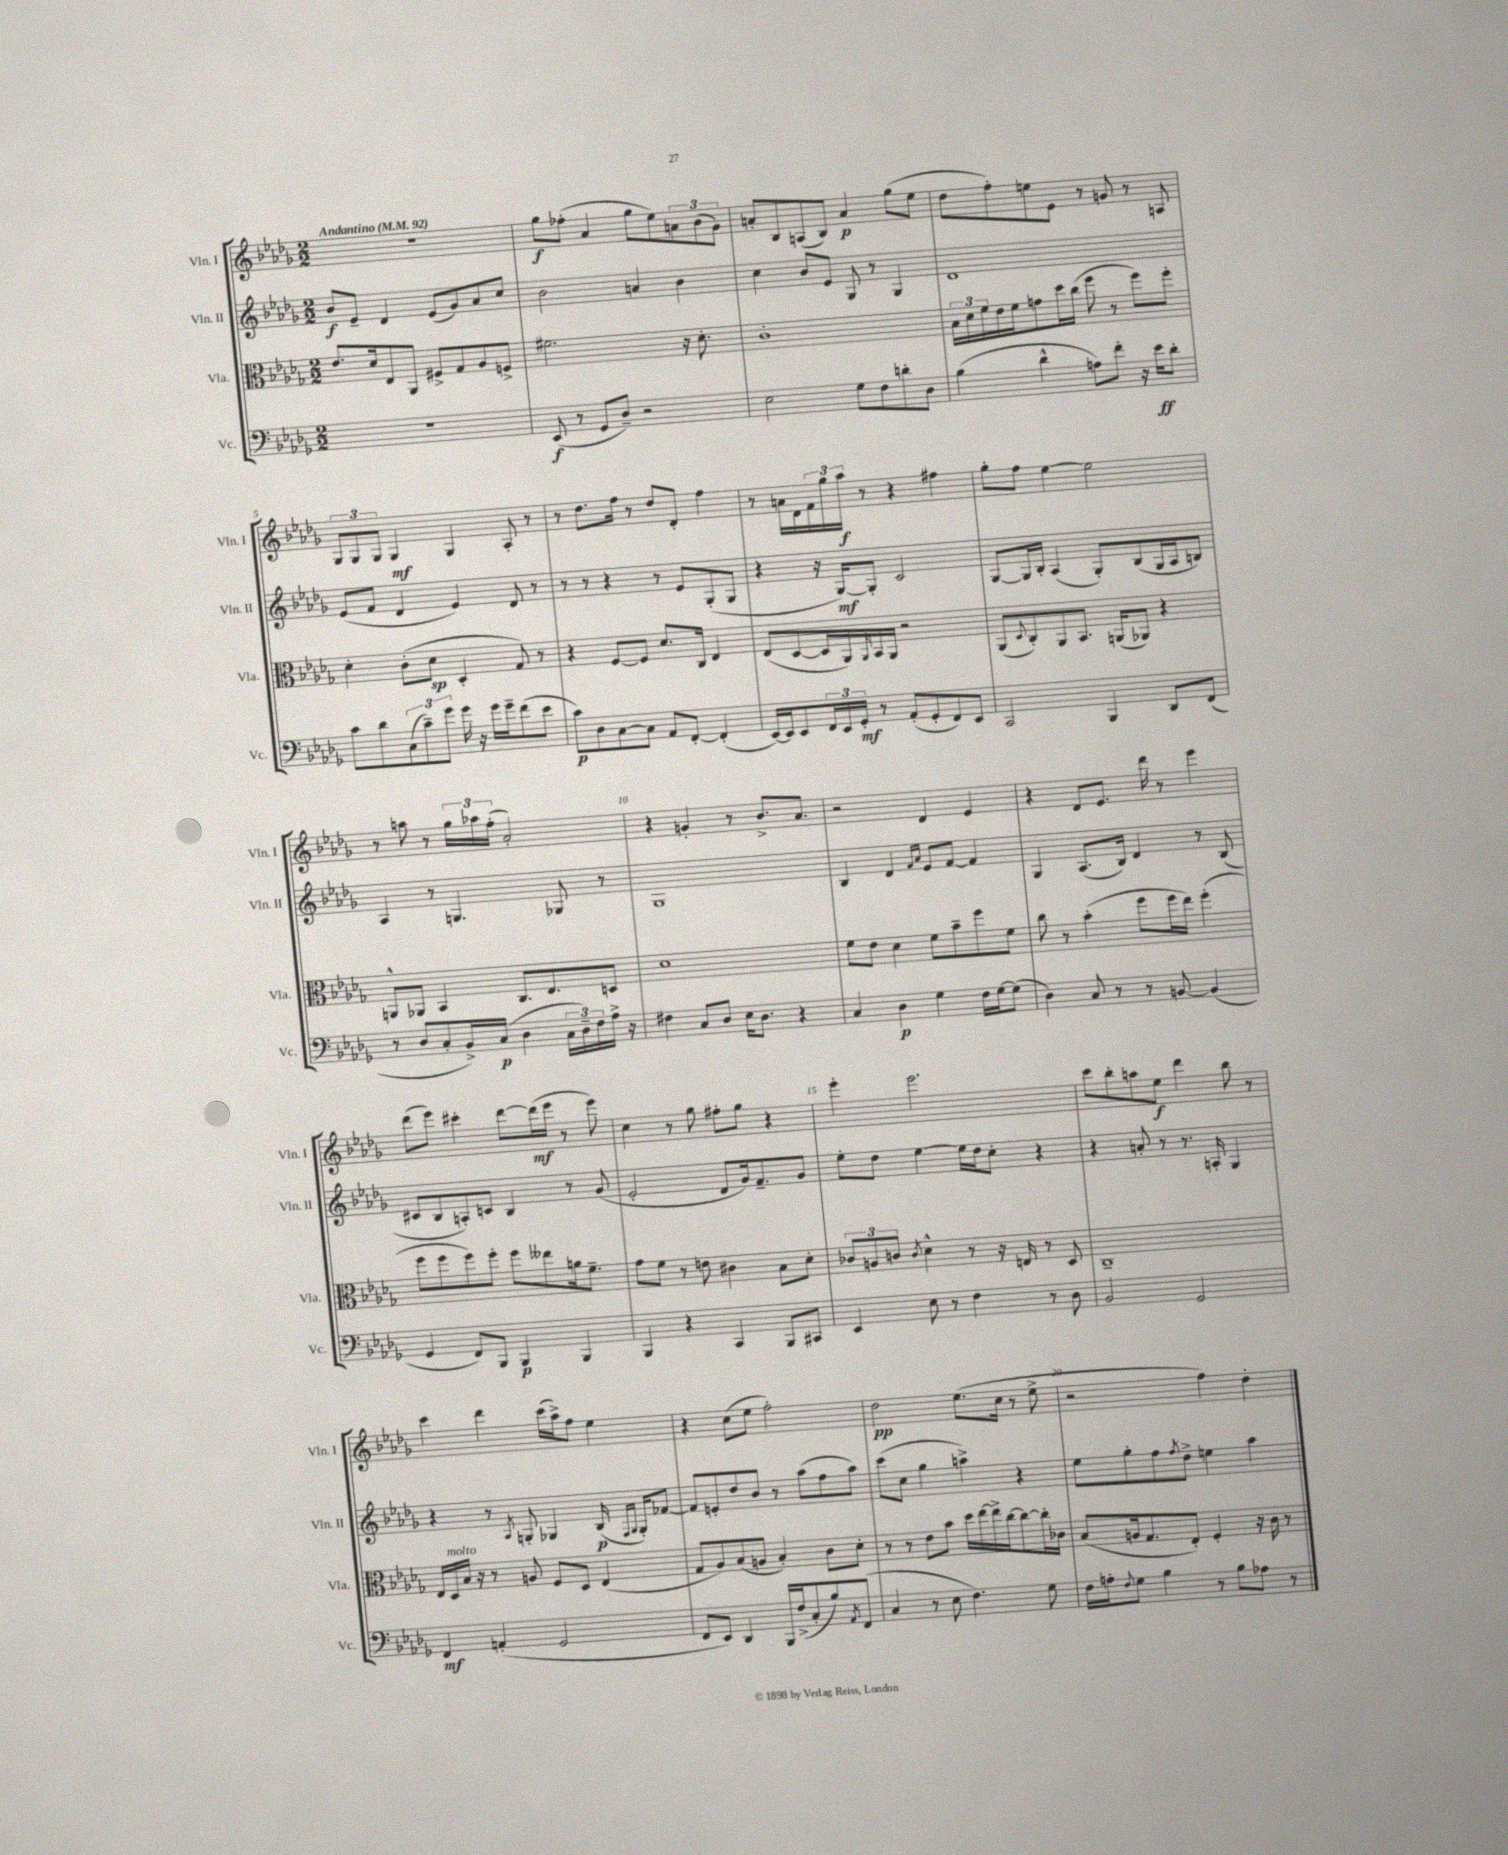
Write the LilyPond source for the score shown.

<<
\new StaffGroup <<
\new Staff = "s0" \with { instrumentName = "Vln. I" shortInstrumentName = "Vln. I" } {
    \clef treble \key des \major \numericTimeSignature \time 2/2 \tempo "Andantino" 4 = 92
    r1 |
    ges''8\f fes''8-.( aes'4 ges''8 ees''8) \tuplet 3/2 { a'8 bes'8( ges'8) } |
    a'8-. bes8 a8( bes8) a'4\p ges''8( ees''8 |
    des''8 f''8-.) e''8 ees'8 r8 g'8 r8 a8 |
    \tuplet 3/2 { ges8 ges8 ges8 } ges4\mf ges4 aes8-. r8 |
    r8 des''8. f''16 r8 des''8 des'8-. f''4 |
    r8 a'16 des'16 \tuplet 3/2 { f'16 ges''16 aes''16\f } r8 r4 fis''4 |
    ges''8-. f''8 ees''4~ ees''2 |
    r8 a''8 r8 \tuplet 3/2 { ges''16 aes''16 f''16-.( } aes'2-.) |
    r4 g'4-. r8 bes'8.-> aes'8. |
    r2 des'4 ees'4 |
    r4 des'8 ees'8. des'''16 r8 ees'''4 |
    des'''8( ees'''8) cis'''4-. des'''8~ des'''16\mf( ees'''16 r8 ees'''8) |
    c''4 r8 ges''8 fis''8-. ges''8 r4 |
    ees'''4-. ees'''2. |
    c'''8 bes''8-. a''8 ees''8\f des'''4 bes''8 r8 |
    c'''4 des'''4 c'''16( aes''16->) f''8 ees''4 |
    r4 c''8( ees''8 f''2-.) |
    des''2\pp ees''8.( c''16 r8 ees''8-> |
    r2 f''4) des''4-. \bar "|." |
}
\new Staff = "s1" \with { instrumentName = "Vln. II" shortInstrumentName = "Vln. II" } {
    \clef treble \key des \major \numericTimeSignature \time 2/2
    bes'8\f ees'8-- des'4 ees'8( ges'8) aes'8 c''8 |
    bes'2 a'4 bes'4 |
    c''4 bes'8 ees'8 ges8 r8 ges4 |
    des'1 |
    ees'8( f'8 des'4 ees'4) des'8 r8 |
    r8 r8 r4 r8 ees'8 ges8-.( ges8 |
    r4 r16 ges16~\mf) ges8-. c'2 |
    ges8~ ges16 bes16-. aes4( ges8-.) bes8( ges16 aes16 b8) |
    aes4 r8 g4. ges8 r8 |
    ges1 |
    bes4 des'4 \grace { f'16 aes'16 } ees'8 f'8~ f'4 |
    ges4 aes8.( bes16) des'4 r8 bes8( |
    cis'8 bes8 a8-.) c'8 bes4 r8 ges'8( |
    ees'2-. des'8 ges'16) f'8.-- ges'8 |
    ees''8-. des''8 ees''4~ ees''16 des''16 c''8-. r4 |
    r4 a'8-. r8 r8. a16-. ges4 |
    r4 r8 \acciaccatura { aes8 } g8-. ges4 bes16\p( \grace { f16 ges16 } ges16-.) fes'8~ |
    fes'8 e'8-. des''8 bes'8 r8 aes''8( f''8 aes''8) |
    c'''8( c''8 ges''4 a''4->) r4 |
    ees''8 ges''8-. f''8 \acciaccatura { f''8 } des''8-> e''4 aes''4 \bar "|." |
}
\new Staff = "s2" \with { instrumentName = "Vla." shortInstrumentName = "Vla." } {
    \clef alto \key des \major \numericTimeSignature \time 2/2
    ees'8. des'16 ees8 aes,8 fis8-> ges8 aes8 f8-> |
    fis'2. r16 des'8.-. |
    c'1-. |
    \tuplet 3/2 { bes16 des'16 f'16 } ees'16 f'16 g'8 des''16 c''16( f''8 r8 f''8) f''8-. |
    des'4-. c'8-.( des'8\sp des4-. ges8) r8 |
    r4 f8~ f8 des'8. c16 ees4 |
    ees8( des8~ des16 aes,16) \grace { aes,16 } bes,16 aes,16 r2 |
    aes,8( \appoggiatura { des8 } c8-.) aes,8 bes,8. a,16( aes,8) r4 |
    a,8-^ aes,8 bes,4 c8. ees8. d8 |
    des'1 |
    f'8 ees'8 des'4 f'8 bes'8-- f''8 f'8 |
    c''8 r8 bes'4-.( f''8 f''16 ees''16) f''4-.( |
    f''8 f''8 f''8) f''8-. f''8 eeses''8 a'16 f'8.-- |
    ges'8 f'8 r8 e'8 cis'4 bes8 des'8-. |
    \tuplet 3/2 { ces'8 a8 c'8 } \acciaccatura { c'8 } des'4-^ r8 r16 e16 r8 des8 |
    c1-- |
    ees16 des16^\markup { \italic "molto" } bes16 r16 r8 a8 f8 des8 ees4( |
    ges8 aes8) bes8( a8 bes4-.) c'8 des'8-. |
    r8 r8 ees'8 bes'8 des''16 ees''16~ ees''16-> c''16~ c''8~ c''16-. ces'16 |
    bes8( a16 ges8. ees8-.) f4-. r16 c'16 r8 \bar "|." |
}
\new Staff = "s3" \with { instrumentName = "Vc." shortInstrumentName = "Vc." } {
    \clef bass \key des \major \numericTimeSignature \time 2/2
    R1 |
    ees,8\f( r8 ges,8 des8--) r2 |
    ees2 ges8 f8 d'8-. des8 |
    bes4( des'4-^ a8) f'8-. r16 ees'16\ff des'8-. |
    c'8 des'8 \tuplet 3/2 { c8( c'8--) ges'8 } ges'16 r16 ges'16 ges'16-- f'8( ees'8 |
    c'8\p) des8 c8~ c8 aes,8 f,8~-. f,4-.( |
    ees,16~) ees,16 ees,8 \tuplet 3/2 { f,16 ees,16 ges,16-.\mf } r8 aes,8-.( ges,8-. f,8) ees,8 |
    c,2 bes,,4 des,8 f,8( |
    r8 des8 c8-. bes,16->) c16\p( des4 \tuplet 3/2 { c16 des16--) f16 } aes16-> r16 |
    fis4 c8 des8 ees16 des8. r4 |
    c4 des4\p ges4 f16 ges16~ ges8( |
    des4) c8 r8 r8 b,8~ b,4( |
    ges,4 f,8) bes,,8 bes,,4\p bes,,4 |
    bes,,4 r4 c,4 bes,,8 cis,8 |
    ees,4 ees8 r8 f4 r8 des8 |
    bes,2 ges,2 |
    f,4\mf a,4-.( ges,2 |
    f,8 ees,8) des,4 bes,,16 f16->( c8-. bes8) \acciaccatura { aes,8 } f,8( |
    c4 r8 ees8 f4.) ges8 |
    f16 a16-. \appoggiatura { f8 } ges8 bes4 r8 bes8 aes8 r8 \bar "|." |
}
>>
>>
\layout { \context { \Score \override BarNumber.break-visibility = ##(#f #t #t) barNumberVisibility = #(every-nth-bar-number-visible 5) } }
